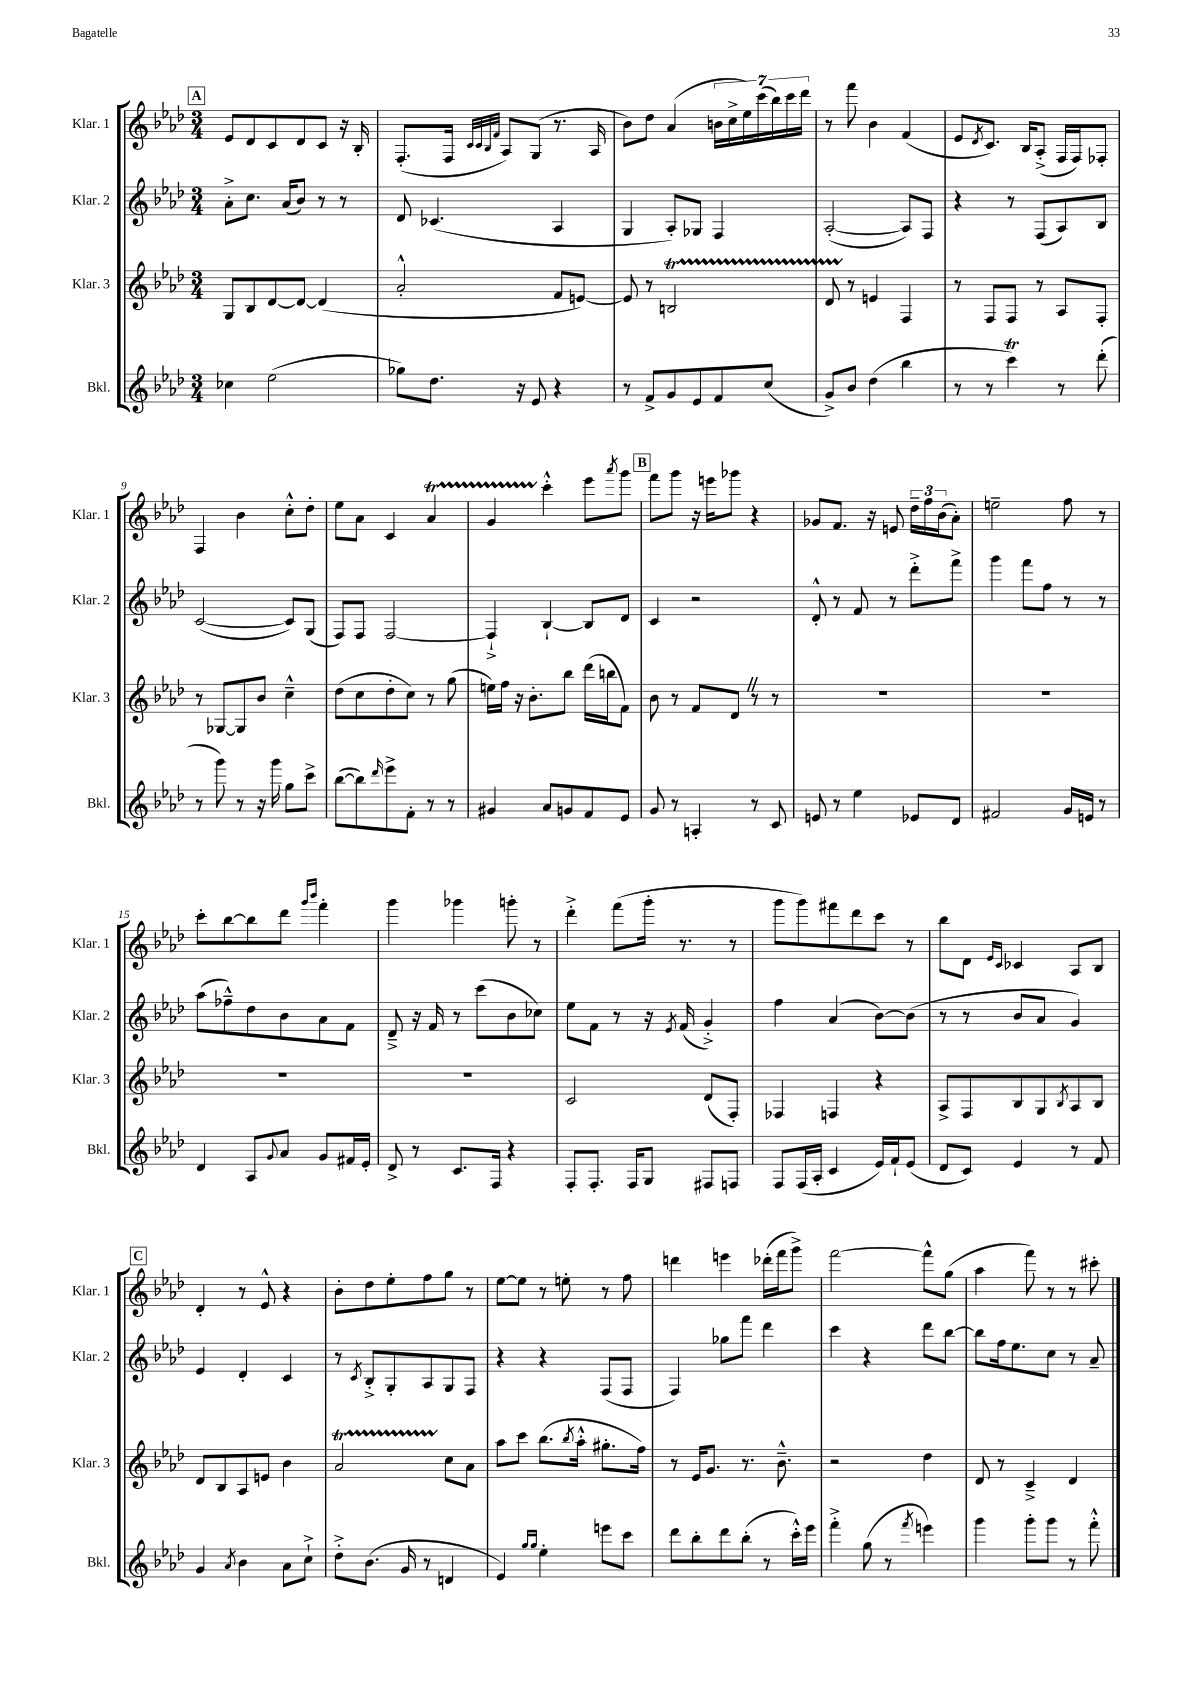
<<
\new StaffGroup <<
\new Staff = "s0" \with { instrumentName = "Klar. 1" shortInstrumentName = "Klar. 1" } {
    \clef treble \key aes \major \numericTimeSignature \time 3/4
    \mark \markup { \box "A" } ees'8 des'8 c'8 des'8 c'8 r16 bes16-. |
    f8.-.( f16 \grace { c'32 c'32 bes32 f'32 } aes8) g8( r8. aes16 |
    bes'8) des''8 aes'4( \tuplet 7/4 { b'16 c''16-> ees''16) c'''16( bes''16) c'''16 des'''16 } |
    r8 f'''8 bes'4 f'4( |
    ees'8 \acciaccatura { des'8 } c'8.) bes16 aes8-.->( f16 f16) fes8-. |
    f4 bes'4 c''8-.-^ des''8-. |
    ees''8 aes'8 c'4 aes'4\startTrillSpan |
    g'4 c'''4-.-^\stopTrillSpan ees'''8 \acciaccatura { aes'''8 } g'''8 |
    \mark \markup { \box "B" } f'''8 g'''8 r16 e'''16 ges'''8 r4 |
    ges'8 f'8. r16 e'8 \tuplet 3/2 { des''16-- f''16 bes'16( } aes'8-.) |
    e''2-- f''8 r8 |
    c'''8-. bes''8~ bes''8 des'''8 \grace { g'''16 bes'''16 } f'''4-. |
    g'''4 ges'''4 g'''8-. r8 |
    des'''4-.-> f'''8( g'''16-. r8. r8 |
    g'''8 g'''8) fis'''8 des'''8 c'''8 r8 |
    bes''8 des'8 \grace { ees'16 c'16 } ces'4 aes8 bes8 |
    \mark \markup { \box "C" } des'4-. r8 ees'8-^ r4 |
    bes'8-. des''8 ees''8-. f''8 g''8 r8 |
    ees''8~ ees''8 r8 e''8-. r8 f''8 |
    d'''4 e'''4 des'''16-.( f'''16 g'''8->) |
    f'''2~ f'''8-^ g''8( |
    aes''4 f'''8) r8 r8 cis'''8-. \bar "|." |
}
\new Staff = "s1" \with { instrumentName = "Klar. 2" shortInstrumentName = "Klar. 2" } {
    \clef treble \key aes \major \numericTimeSignature \time 3/4
    \mark \markup { \box "A" } aes'8-.-> c''8. aes'16( bes'8) r8 r8 |
    des'8 ces'4.( aes4 |
    g4 aes8-.) ges8 f4 |
    aes2~-.( aes8) f8 |
    r4 r8 f8( aes8) bes8 |
    c'2~( c'8) g8( |
    f8) f8 f2~ |
    f4-!-> bes4~-! bes8 des'8 |
    \mark \markup { \box "B" } c'4 r2 |
    des'8-.-^ r8 f'8 r8 des'''8-.-> f'''8-> |
    g'''4 f'''8 f''8 r8 r8 |
    aes''8( fes''8---^) des''8 bes'8 aes'8 f'8 |
    des'8---> r16 f'16 r8 c'''8( bes'8 ces''8) |
    ees''8 f'8 r8 r16 \acciaccatura { ees'8 } f'16( g'4-.->) |
    f''4 aes'4( bes'8~) bes'8( |
    r8 r8 bes'8 aes'8 g'4) |
    \mark \markup { \box "C" } ees'4 des'4-. c'4 |
    r8 \acciaccatura { c'8 } bes8-.-> g8-. aes8 g8 f8 |
    r4 r4 f8( f8 |
    f4) ges''8 f'''8 des'''4 |
    c'''4 r4 des'''8 bes''8~ |
    bes''8 f''16 ees''8. c''8 r8 aes'8-- \bar "|." |
}
\new Staff = "s2" \with { instrumentName = "Klar. 3" shortInstrumentName = "Klar. 3" } {
    \clef treble \key aes \major \numericTimeSignature \time 3/4
    \mark \markup { \box "A" } g8 bes8 des'8~ des'8~ des'4( |
    aes'2-.-^ f'8 e'8~) |
    e'8 r8 b2\startTrillSpan |
    des'8 r8\stopTrillSpan e'4 f4 |
    r8 f8 f8 r8 aes8 f8-. |
    r8 ges8~ ges8 bes'8 c''4---^ |
    des''8( c''8 des''8-. c''8) r8 g''8( |
    e''16) f''16 r16 bes'8.-. bes''8 des'''16( b''16 f'8) |
    \mark \markup { \box "B" } bes'8 r8 f'8 des'8 \once \override BreathingSign.text = \markup { \musicglyph "scripts.caesura.straight" } \breathe r8 r8 |
    R2. |
    R2. |
    R2. |
    R2. |
    c'2 des'8( f8-.) |
    fes4 f4 r4 |
    aes8-> f8 bes8 g8 \acciaccatura { bes8 } aes8 bes8 |
    \mark \markup { \box "C" } des'8 bes8 aes8 e'8 bes'4 |
    aes'2\startTrillSpan c''8\stopTrillSpan aes'8 |
    aes''8 c'''8 bes''8.( \acciaccatura { bes''8 } aes''16-.-^ gis''8.-. f''16) |
    r8 ees'16 g'8. r8. bes'8.---^ |
    r2 des''4 |
    des'8 r8 c'4---> des'4 \bar "|." |
}
\new Staff = "s3" \with { instrumentName = "Bkl." shortInstrumentName = "Bkl." } {
    \clef treble \key aes \major \numericTimeSignature \time 3/4
    \mark \markup { \box "A" } ces''4 ees''2( |
    ges''8) des''8. r16 ees'8 r4 |
    r8 f'8-> g'8 ees'8 f'8 c''8( |
    g'8->) bes'8 des''4( bes''4 |
    r8 r8 c'''4\trill) r8 des'''8-.( |
    r8 g'''8) r8 r16 g'''16 g''8 c'''8-> |
    bes''8~( bes''8) \grace { des'''16 } ees'''8-> f'8-. r8 r8 |
    gis'4 aes'8 g'8 f'8 ees'8 |
    \mark \markup { \box "B" } g'8 r8 a4-. r8 c'8 |
    e'8 r8 ees''4 ees'8 des'8 |
    fis'2 g'16 e'16 r8 |
    des'4 aes8 \appoggiatura { g'8 } aes'8 g'8 fis'16 ees'16-. |
    des'8-> r8 c'8. f16 r4 |
    f8-. f8.-. f16 g8 fis8 f8 |
    f8 f16( aes16-. c'4 ees'16) f'16-! ees'8( |
    des'8 c'8) ees'4 r8 f'8 |
    \mark \markup { \box "C" } g'4 \acciaccatura { aes'8 } bes'4 aes'8 c''8-!-> |
    des''8-.-> bes'8.( g'16 r8 d'4 |
    ees'4) \grace { g''16 g''16 } ees''4-. e'''8 c'''8 |
    des'''8 bes''8-. des'''8 bes''8-.( r8 c'''16-.-^) ees'''16 |
    f'''4-.-> g''8( r8 \acciaccatura { f'''8 } e'''4) |
    g'''4 g'''8-. g'''8 r8 f'''8-.-^ \bar "|." |
}
>>
>>
\layout { \context { \Score currentBarNumber = #4 } }
